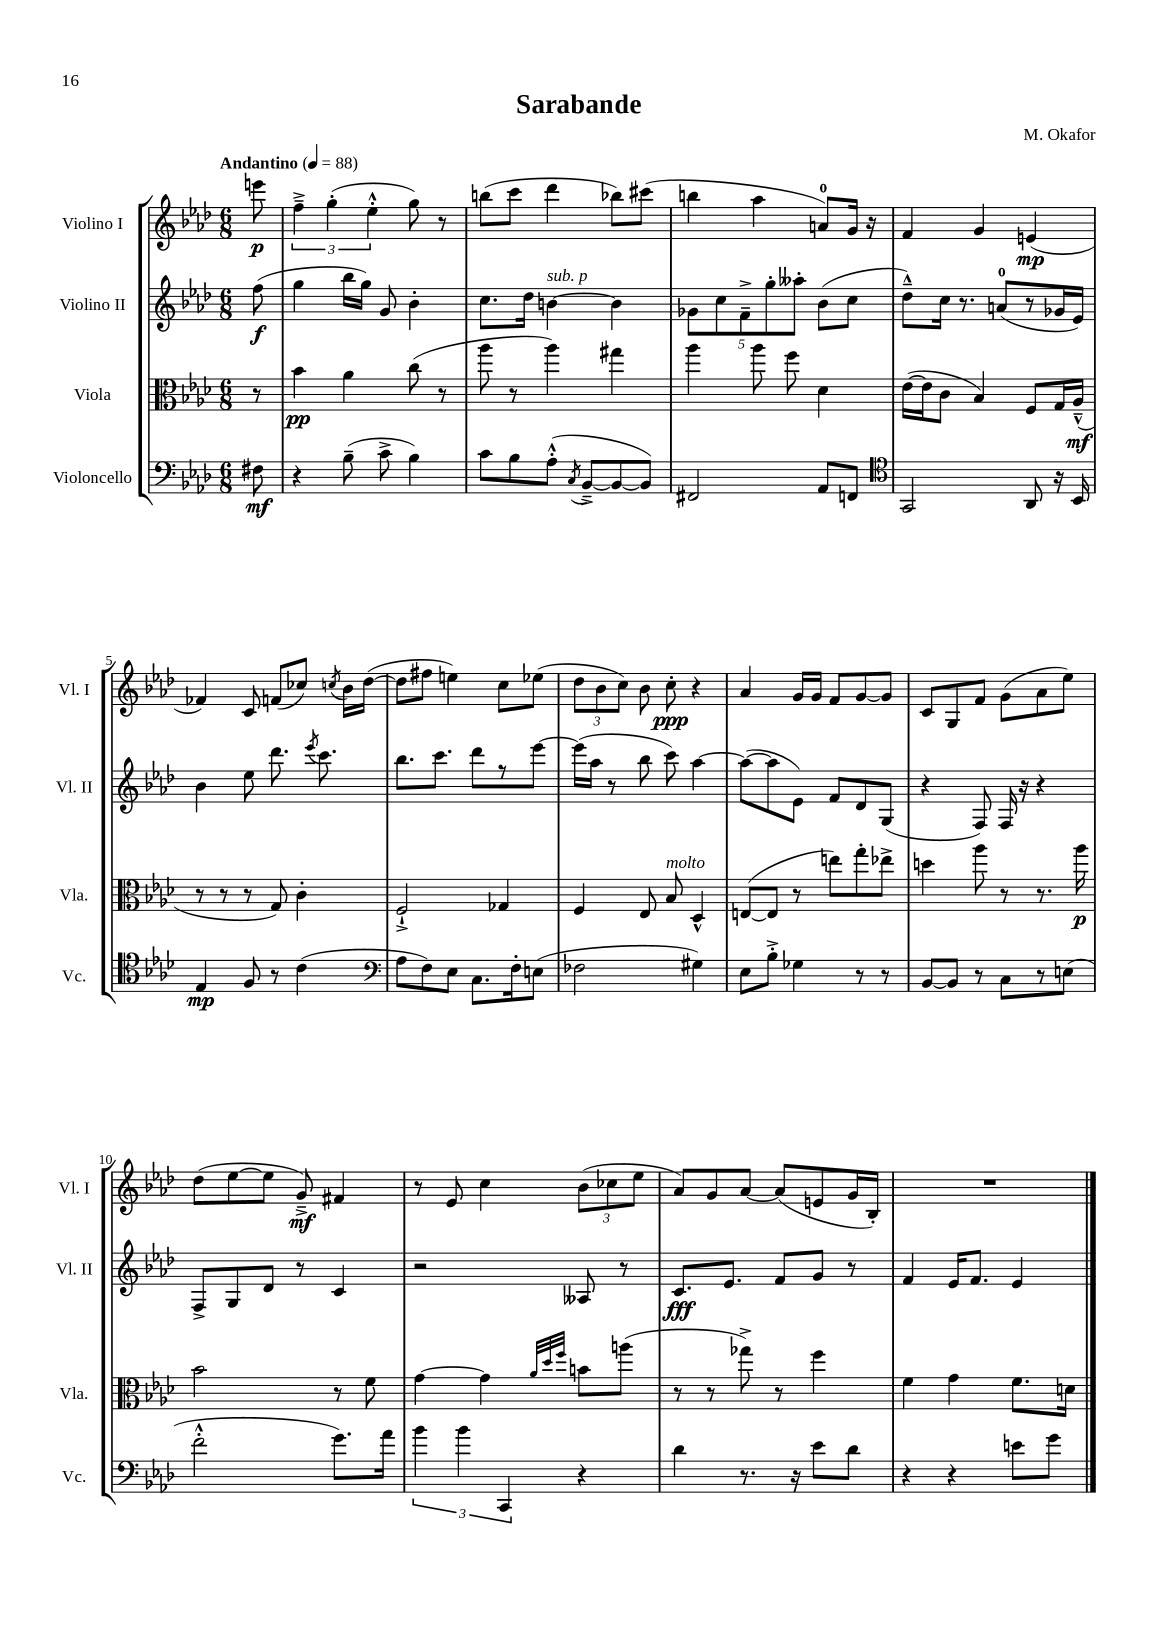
\header { title = "Sarabande" composer = "M. Okafor" }
<<
\new StaffGroup <<
\new Staff = "s0" \with { instrumentName = "Violino I" shortInstrumentName = "Vl. I" } {
    \clef treble \key aes \major \numericTimeSignature \time 6/8 \partial 8 \tempo "Andantino" 4 = 88
    \autoBeamOff e'''8\p |
    \tuplet 3/2 { f''4---> g''4-.( ees''4-.-^ } g''8) r8 |
    b''8[( c'''8] des'''4 bes''8[) cis'''8]( |
    b''4 aes''4 a'8[-0) g'16] r16 |
    f'4 g'4 e'4\mp( |
    fes'4) c'8 f'8[( ces''8]) \acciaccatura { c''8 } bes'16[ des''16]~( |
    des''8[ fis''8] e''4) c''8[ ees''8]( |
    \tuplet 3/2 { des''8[ bes'8 c''8]) } bes'8 c''8-.\ppp r4 |
    aes'4 g'16[ g'16] f'8[ g'8~ g'8] |
    c'8[ g8 f'8] g'8[( aes'8 ees''8]) |
    des''8[( ees''8~ ees''8] g'8--->\mf) fis'4 |
    r8 ees'8 c''4 \tuplet 3/2 { bes'8[( ces''8 ees''8] } |
    aes'8[) g'8 aes'8]~ aes'8[( e'8 g'16 bes16]-.) |
    R2. \bar "|." |
}
\new Staff = "s1" \with { instrumentName = "Violino II" shortInstrumentName = "Vl. II" } {
    \clef treble \key aes \major \numericTimeSignature \time 6/8 \partial 8
    \autoBeamOff f''8\f( |
    g''4 bes''16[ g''16]) g'8 bes'4-. |
    c''8.[ des''16] b'4~^\markup { \italic "sub. p" } b'4 |
    \tuplet 5/4 { ges'8[ c''8 f'8---> g''8-. aeses''8]-. } bes'8[( c''8] |
    des''8[---^) c''16] r8. a'8[-0( r8 ges'16 ees'16]) |
    bes'4 ees''8 des'''8. \acciaccatura { ees'''8 } c'''8. |
    bes''8.[ c'''8.] des'''8[ r8 ees'''8]~ |
    ees'''16[( aes''16] r8 bes''8 c'''8) aes''4~ |
    aes''8[~( aes''8 ees'8]) f'8[ des'8 g8]( |
    r4 f8) f16 r16 r4 |
    f8[-> g8 des'8] r8 c'4 |
    r2 aeses8 r8 |
    c'8.[\fff ees'8.] f'8[ g'8] r8 |
    f'4 ees'16[ f'8.] ees'4 \bar "|." |
}
\new Staff = "s2" \with { instrumentName = "Viola" shortInstrumentName = "Vla." } {
    \clef alto \key aes \major \numericTimeSignature \time 6/8 \partial 8
    \autoBeamOff r8 |
    bes'4\pp aes'4 c''8( r8 |
    aes''8 r8 aes''4) gis''4 |
    aes''4 aes''8 f''8 des'4 |
    ees'16[~( ees'16 c'8] bes4) f8[ g16 aes16]---^\mf( |
    r8 r8 r8 g8) c'4-. |
    f2-!-> ges4 |
    f4 ees8 bes8^\markup { \italic "molto" } des4-^ |
    e8[~( e8] r8 e''8[) g''8-. ees''8]-> |
    d''4 aes''8 r8 r8. aes''16\p |
    bes'2 r8 f'8 |
    g'4~ g'4 \grace { aes'32[ des''32 f''32] } b'8[ a''8]( |
    r8 r8 ges''8->) r8 f''4 |
    f'4 g'4 f'8.[ d'16] \bar "|." |
}
\new Staff = "s3" \with { instrumentName = "Violoncello" shortInstrumentName = "Vc." } {
    \clef bass \key aes \major \numericTimeSignature \time 6/8 \partial 8
    \autoBeamOff fis8\mf |
    r4 bes8--( c'8-> bes4) |
    c'8[ bes8 aes8]-.-^( \acciaccatura { c8 } bes,8[~---> bes,8~ bes,8]) |
    fis,2 aes,8[ f,8] |
    \clef tenor g,2 aes,8 r16 bes,16 |
    ees4\mp f8 r8 c'4( |
    \clef bass aes8[ f8) ees8] c8.[ f16-. e8]( |
    fes2 gis4) |
    ees8[ bes8]-.-> ges4 r8 r8 |
    bes,8[~ bes,8] r8 c8[ r8 e8]( |
    f'2-.-^ g'8.[) aes'16] |
    \tuplet 3/2 { bes'4 bes'4 c,4 } r4 |
    des'4 r8. r16 ees'8[ des'8] |
    r4 r4 e'8[ g'8] \bar "|." |
}
>>
>>
